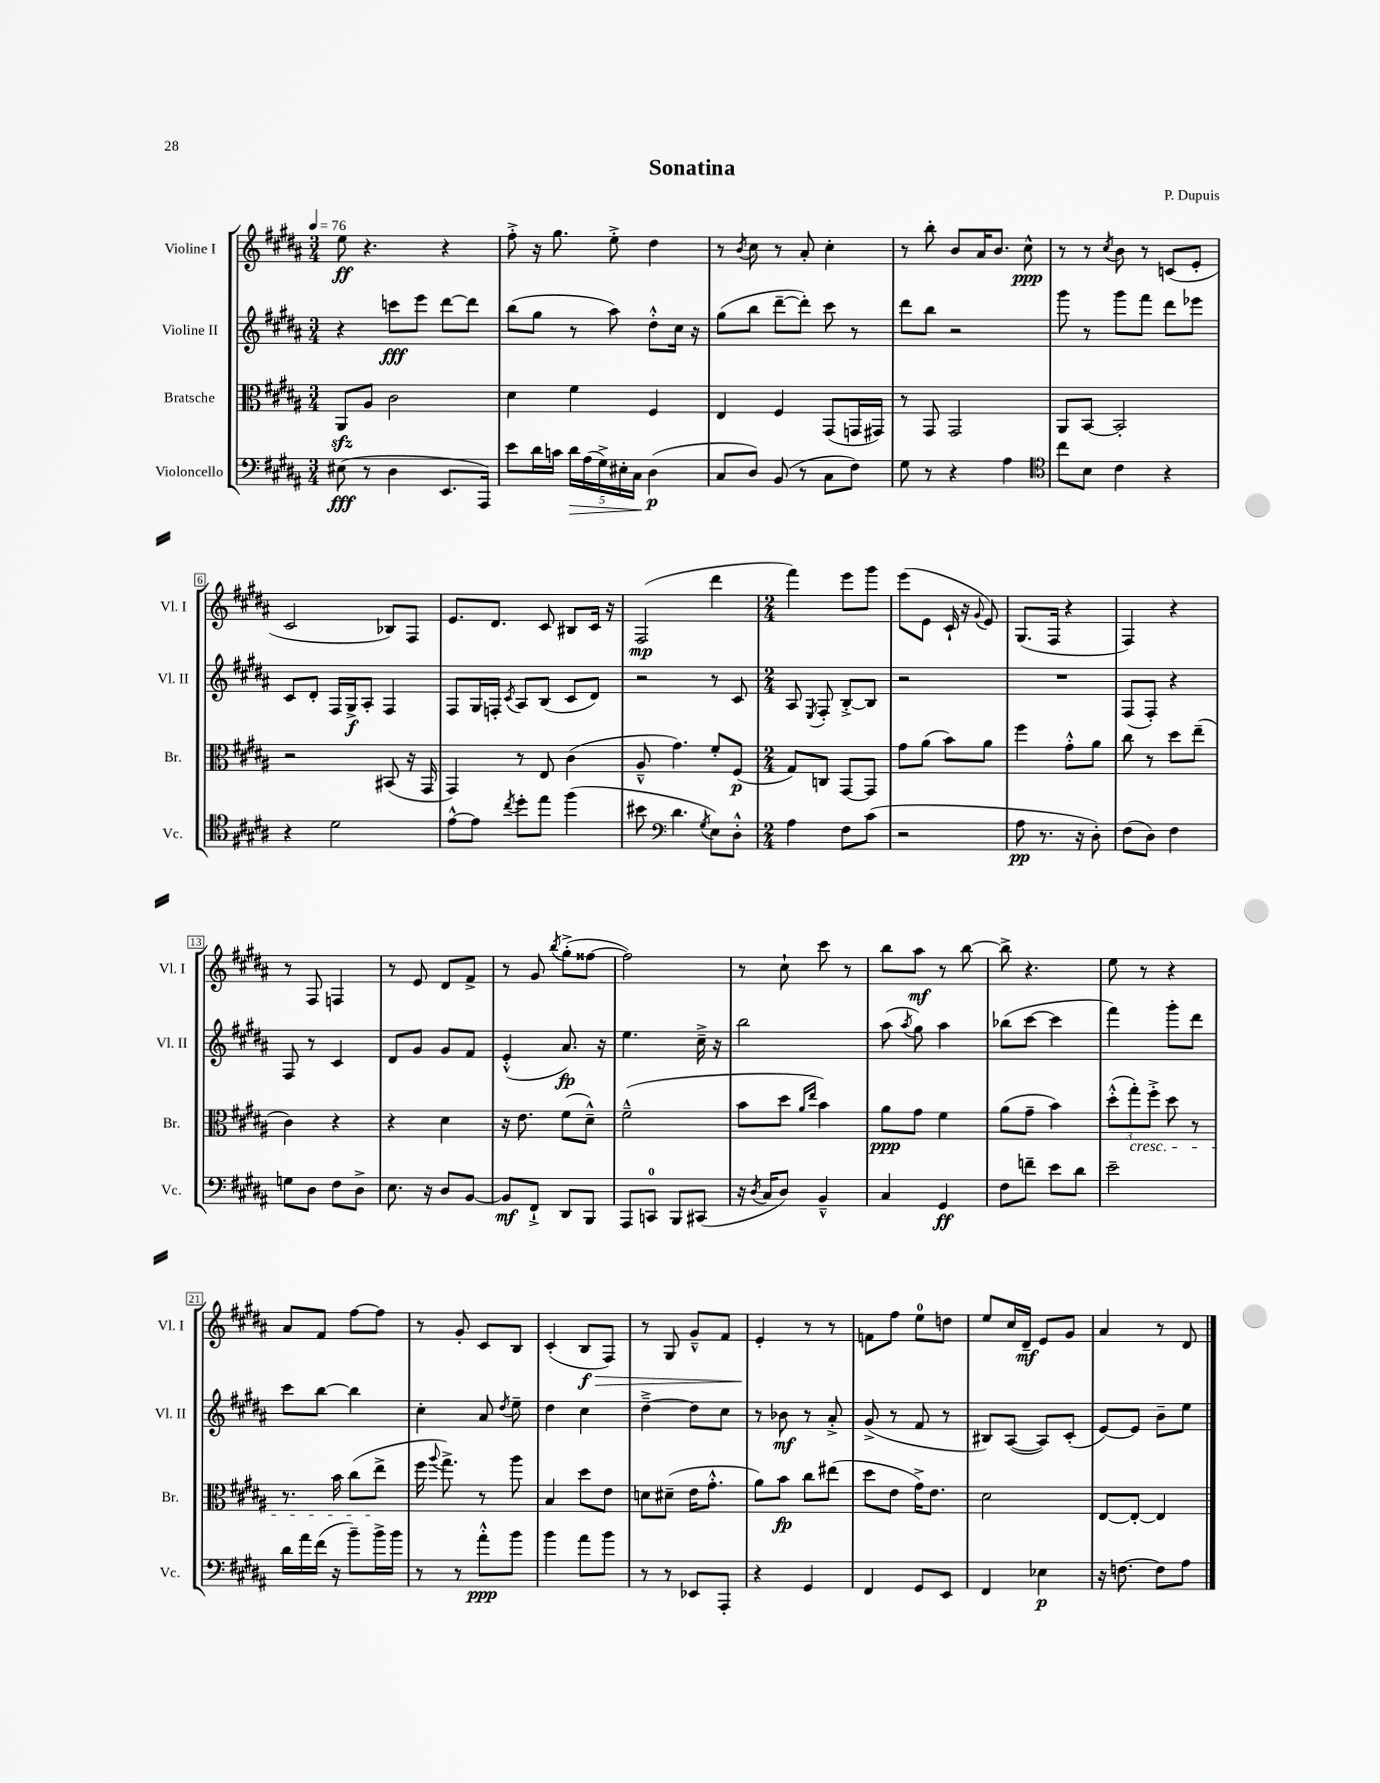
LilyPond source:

\header { title = "Sonatina" composer = "P. Dupuis" }
<<
\new StaffGroup <<
\new Staff = "s0" \with { instrumentName = "Violine I" shortInstrumentName = "Vl. I" } {
    \clef treble \key b \major \numericTimeSignature \time 3/4 \tempo 4 = 76
    \autoBeamOff e''8\ff r4. r4 |
    fis''8-.-> r16 gis''8. e''8-.-> dis''4 |
    r8 \acciaccatura { b'8 } cis''8 r8 ais'8-. cis''4-. |
    r8 b''8-. b'8[ ais'16 b'8.] cis''8-^\ppp |
    r8 r8 \acciaccatura { cis''8 } b'8 r8 c'8[( e'8]-. |
    cis'2 bes8[) fis8] |
    e'8.[ dis'8.] cis'8 bis8[ cis'16] r16 |
    fis2\mp( dis'''4 |
    \numericTimeSignature \time 2/4 fis'''4) e'''8[ gis'''8] |
    e'''8[( e'8] cis'16-! r16 \appoggiatura { gis'8 } e'8) |
    gis8.[( fis16] r4 |
    fis4) r4 |
    r8 fis8 f4 |
    r8 e'8 dis'8[ fis'8]-> |
    r8 gis'8 \acciaccatura { b''8 } gis''8[-.->( fisis''8]~ |
    fisis''2) |
    r8 cis''8-! cis'''8 r8 |
    b''8[ ais''8]\mf r8 b''8~ |
    b''8-> r4. |
    e''8 r8 r4 |
    ais'8[ fis'8] fis''8[~ fis''8] |
    r8 gis'8-. cis'8[ b8] |
    cis'4-.( b8[\f\> fis8]) |
    r8 gis8 gis'8[---^ fis'8] |
    e'4-.\! r8 r8 |
    f'8[ fis''8] e''8[-0 d''8] |
    e''8[ cis''16 dis'16]--\mf e'8[ gis'8] |
    ais'4 r8 dis'8 \bar "|." |
}
\new Staff = "s1" \with { instrumentName = "Violine II" shortInstrumentName = "Vl. II" } {
    \clef treble \key b \major \numericTimeSignature \time 3/4
    \autoBeamOff r4 c'''8[\fff e'''8] dis'''8[~ dis'''8] |
    b''8[( gis''8] r8 ais''8) dis''8[-.-^ cis''16] r16 |
    gis''8[( b''8] dis'''8[~-- dis'''8]-.) cis'''8 r8 |
    dis'''8[ b''8] r2 |
    gis'''8 r8 gis'''8[ fis'''8] dis'''8[ ees'''8] |
    cis'8[ dis'8]-. fis16[ gis16->\f ais8]-. fis4 |
    fis8[ gis16 f16]-. \acciaccatura { cis'8 } ais8[ b8]( cis'8[ dis'8]) |
    r2 r8 cis'8 |
    \numericTimeSignature \time 2/4 ais8 \acciaccatura { e8 } fis8-. b8[~-.-> b8] |
    r2 |
    R2 |
    fis8[( fis8]-.) r4 |
    fis8 r8 cis'4 |
    dis'8[ gis'8] gis'8[ fis'8] |
    e'4-.-^( ais'8.\fp) r16 |
    e''4. cis''16---> r16 |
    b''2 |
    ais''8( \acciaccatura { ais''8 } gis''8) ais''4 |
    bes''8[( cis'''8]~ cis'''4 |
    fis'''4) gis'''8[-. dis'''8] |
    cis'''8[ b''8]~ b''4 |
    cis''4-. ais'8 \acciaccatura { dis''8 } e''8-- |
    dis''4 cis''4 |
    dis''4~---> dis''8[ cis''8] |
    r8 bes'8\mf r8 ais'8-.-> |
    gis'8->( r8 fis'8 r8 |
    bis8[) ais8]~( ais8[) cis'8]-.( |
    e'8[~) e'8] b'8[-- e''8] \bar "|." |
}
\new Staff = "s2" \with { instrumentName = "Bratsche" shortInstrumentName = "Br." } {
    \clef alto \key b \major \numericTimeSignature \time 3/4
    \autoBeamOff ais,8[\sfz ais8] cis'2 |
    dis'4 fis'4 fis4 |
    e4 fis4 gis,8[( g,16 gis,16]) |
    r8 gis,8 gis,2 |
    ais,8[ b,8]~ b,2-. |
    r2 bis,8( r16 gis,16 |
    gis,4) r8 e8 cis'4( |
    ais8---^ gis'4.) fis'8[-. fis8]\p( |
    \numericTimeSignature \time 2/4 gis8[) c8] gis,8[~ gis,8] |
    gis'8[ ais'8]( b'8[) ais'8] |
    fis''4 gis'8[-.-^ ais'8] |
    cis''8 r8 dis''8[ e''8]--( |
    cis'4) r4 |
    r4 dis'4 |
    r16 e'8. fis'8[( dis'8]---^) |
    fis'2---^( |
    b'8[ dis''8] \grace { ais'16[ e''16] } b'4) |
    ais'8[\ppp gis'8] fis'4 |
    ais'8[( gis'8]-- b'4) |
    \tuplet 3/2 { dis''8[-.-^( gis''8-.\cresc) fis''8]-.-> } dis''8 r8 |
    r8. b'16 cis''8[( e''8]->\! |
    fis''16 \appoggiatura { ais''8 } gis''8.->) r8 ais''8 |
    b4 dis''8[ e'8] |
    d'8[ dis'8]--( e'16[ gis'8.]-.-^ |
    ais'8[) b'8]\fp cis''8[ eis''8]( |
    dis''8[ e'8] gis'16[->) e'8.] |
    dis'2 |
    e8[~ e8]~-. e4 \bar "|." |
}
\new Staff = "s3" \with { instrumentName = "Violoncello" shortInstrumentName = "Vc." } {
    \clef bass \key b \major \numericTimeSignature \time 3/4
    \autoBeamOff eis8\fff( r8 dis4 e,8.[ ais,,16]) |
    e'8[ dis'16 c'16] \tuplet 5/4 { dis'16[\> ais16( gis16->) eis16-. cis16]\! } dis4\p( |
    cis8[ dis8]) b,8( r8 cis8[ fis8]) |
    gis8 r8 r4 ais4 |
    \clef tenor cis''8[ b8] cis'4 r4 |
    r4 dis'2 |
    e'8[~-^ e'8] \acciaccatura { cis''8 } dis''8[-. e''8] fis''4( |
    bis'8 \clef bass dis'4. \acciaccatura { gis8 } e8[) dis8]-.-^ |
    \numericTimeSignature \time 2/4 ais4 fis8[ cis'8]( |
    r2 |
    ais8\pp r8. r16 dis8-.) |
    fis8[( dis8]) fis4 |
    g8[ dis8] fis8[ dis8]-> |
    e8. r16 dis8[ b,8]~ |
    b,8[\mf fis,8]-!-> dis,8[ b,,8] |
    ais,,8[ c,8]-0 b,,8[ cis,8]( |
    r16 \acciaccatura { dis8 } cis16[ dis8]) b,4---^ |
    cis4 gis,4\ff |
    fis8[ f'8]-- e'8[ dis'8] |
    e'2-- |
    dis'16[ ais'16 fis'16]( r16 b'8[--) b'16-> b'16] |
    r8 r8 ais'8[-.-^\ppp b'8] |
    b'4 ais'8[ b'8] |
    r8 r8 ees,8[ ais,,8]-. |
    r4 gis,4 |
    fis,4 gis,8[ e,8] |
    fis,4 ees4\p |
    r16 f8.~ f8[ ais8] \bar "|." |
}
>>
>>
\layout { \context { \Score \override BarNumber.stencil = #(make-stencil-boxer 0.1 0.3 ly:text-interface::print) } }
